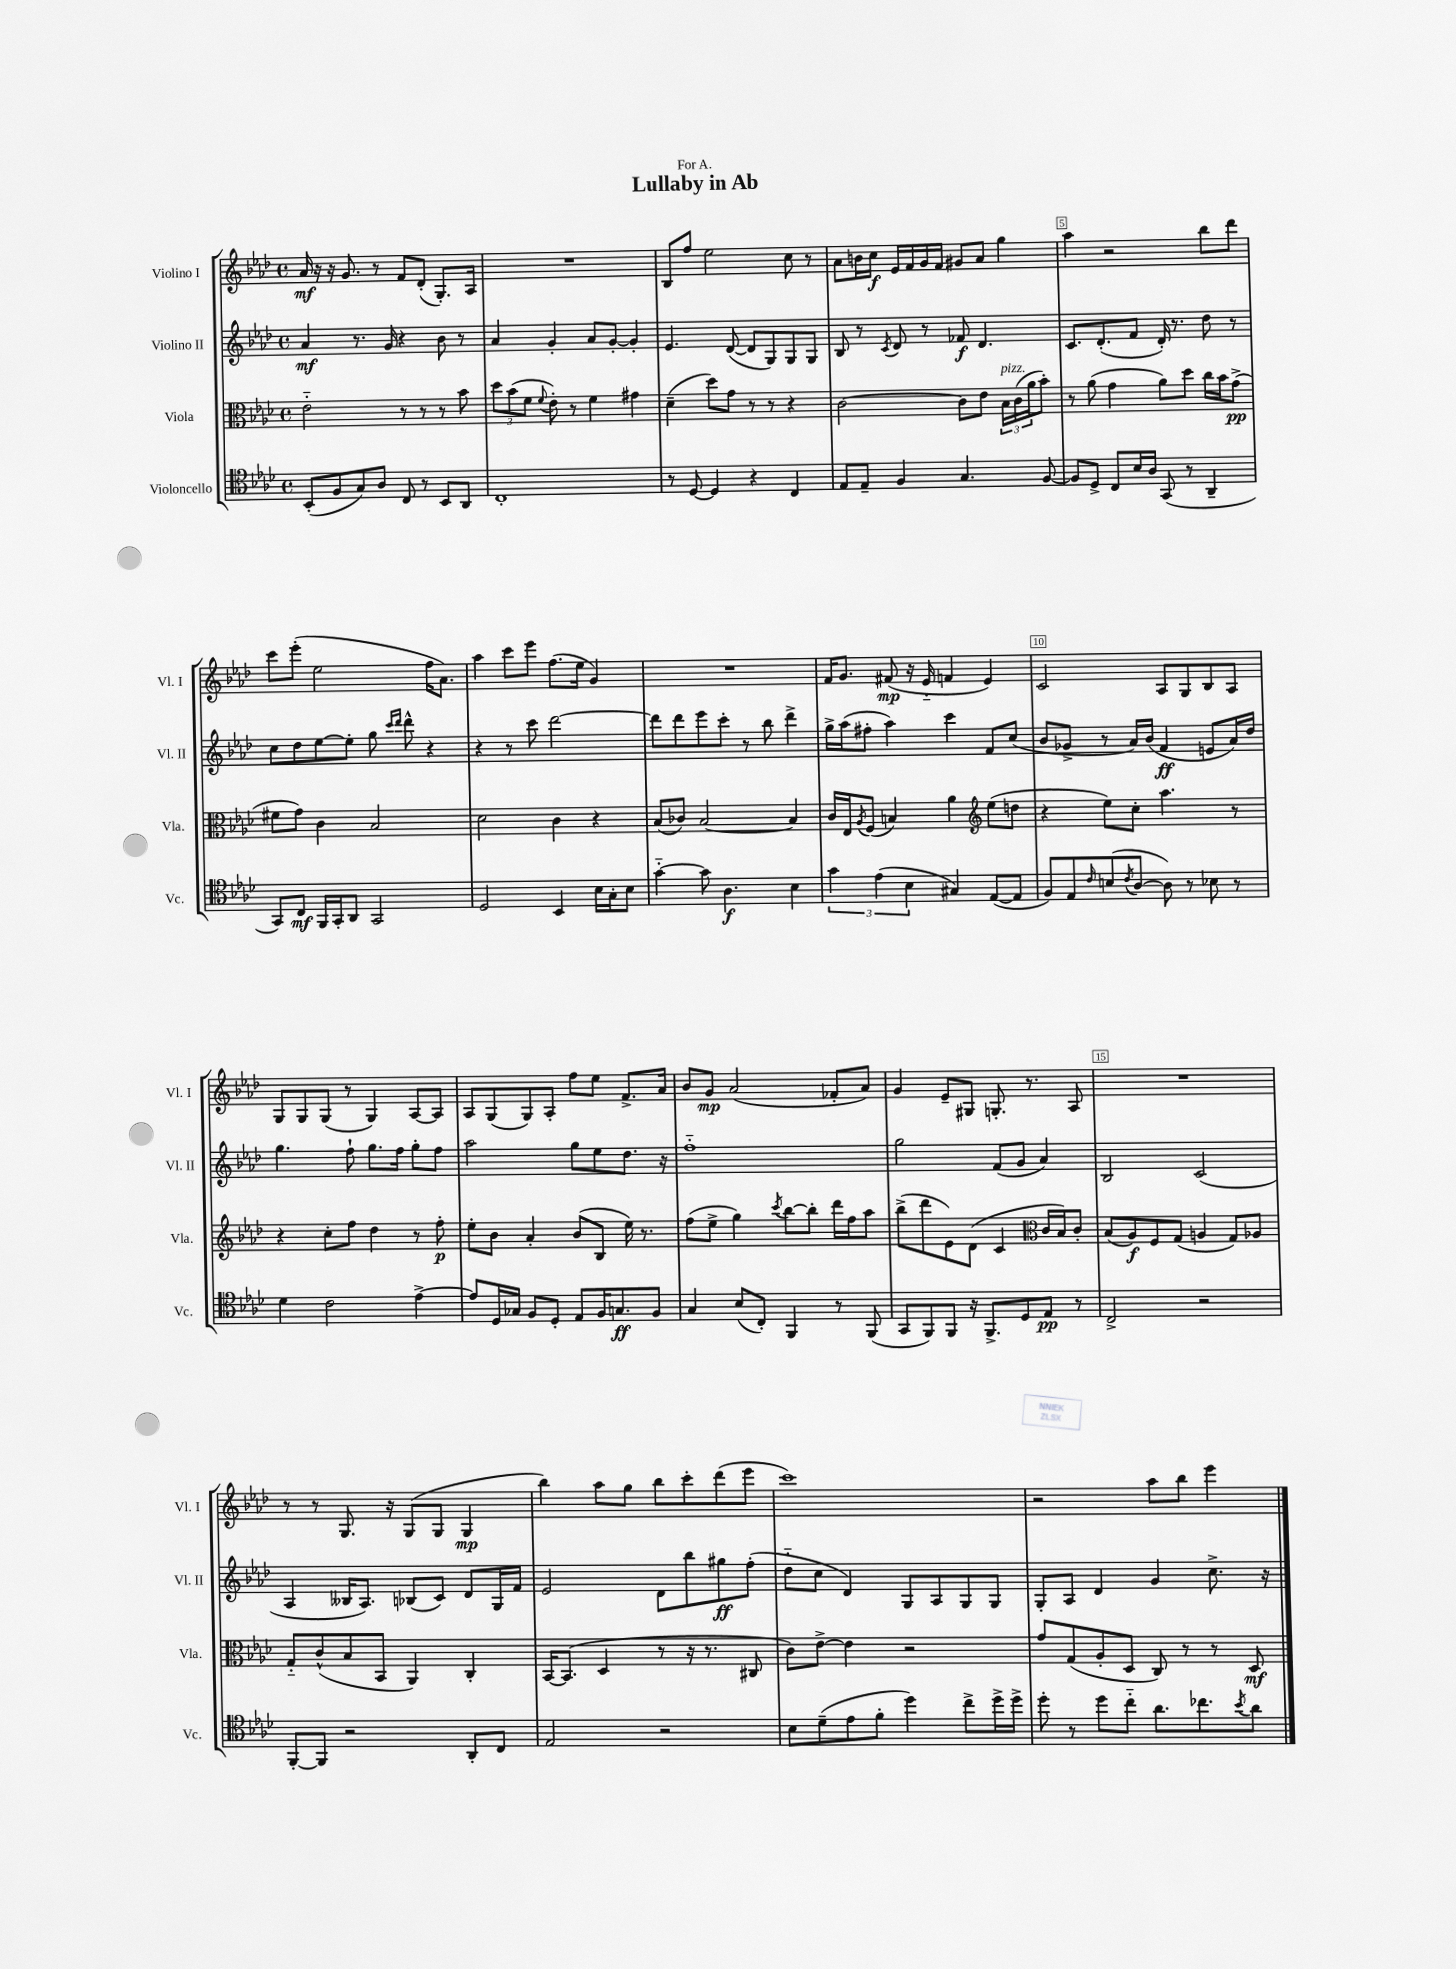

**kern	**dynam	**kern	**dynam	**kern	**dynam	**kern	**dynam
*part4	*part4	*part3	*part3	*part2	*part2	*part1	*part1
*staff4	*staff4	*staff3	*staff3	*staff2	*staff2	*staff1	*staff1
*I"Violoncello	*	*I"Viola	*	*I"Violino II	*	*I"Violino I	*
*I'Vc.	*	*I'Vla.	*	*I'Vl. II	*	*I'Vl. I	*
*clefC4	*	*clefC3	*	*clefG2	*	*clefG2	*
*k[b-e-a-d-]	*	*k[b-e-a-d-]	*	*k[b-e-a-d-]	*	*k[b-e-a-d-]	*
*M4/4	*	*M4/4	*	*M4/4	*	*M4/4	*
*met(c)	*	*met(c)	*	*met(c)	*	*met(c)	*
=1	=1	=1	=1	=1	=1	=1	=1
(8BB-'/L	.	2e-\	.	4a-/	mf	16a-/	mf
.	.	.	.	.	.	16r	.
8F/	.	.	.	.	.	16r	.
.	.	.	.	.	.	8.g/	.
8G/)	.	.	.	8.r	.	.	.
8A-/J	.	.	.	.	.	8r	.
.	.	.	.	16g/	.	.	.
8C/	.	8r	.	4r	.	8f/L	.
8r	.	8r	.	.	.	(8d-'/J	.
8BB-/L	.	8r	.	8b-\	.	8.G'/L)	.
8AA-/J	.	8b-\	.	8r	.	.	.
.	.	.	.	.	.	16A-/Jk	.
=2	=2	=2	=2	=2	=2	=2	=2
1C'	.	12dd-\L	.	4a-/	.	1r	.
.	.	(12b-\	.	.	.	.	.
.	.	12f\J	.	.	.	.	.
.	.	8qqf/	.	.	.	.	.
.	.	8e-'\)	.	4g'/	.	.	.
.	.	8r	.	.	.	.	.
.	.	4f\	.	8a-/L	.	.	.
.	.	.	.	[8g'/J	.	.	.
.	.	4g#X\	.	4g'/]	.	.	.
=3	=3	=3	=3	=3	=3	=3	=3
8r	.	(4d-~\	.	4.e-/	.	8B-/L	.
[8D-/	.	.	.	.	.	8ff/J	.
4D-/]	.	8dd-\L)	.	.	.	2ee-\	.
.	.	8g\J	.	([8d-/	.	.	.
4r	.	8r	.	8d-/L]	.	.	.
.	.	8r	.	8G/)	.	.	.
4C/	.	4r	.	8G/	.	8cc\	.
.	.	.	.	8G/J	.	8r	.
=4	=4	=4	=4	=4	=4	=4	=4
8E-/L	.	[2c\	.	8B-/	.	8a-\L	.
8E-~/J	.	.	.	8r	.	16bn\L	.
.	.	.	.	.	.	16cc\JJ	f
.	.	.	.	8qc/	.	.	.
4F/	.	.	.	8d-/	.	16e-/LL	.
.	.	.	.	.	.	16f/	.
.	.	.	.	8r	.	16g/	.
.	.	.	.	.	.	16f/JJ	.
4.G/	.	8c\L]	.	8f-X/	f	8g#X/L	.
.	.	8e-\J	.	4.d-/	.	8a-/J	.
!	!	!LO:TX:a:i:t=pizz.	!	!	!	!	!
.	.	24B-\LL	.	.	.	4gg\	.
.	.	(24c\	.	.	.	.	.
.	.	24a-\J	.	.	.	.	.
[8F/	.	8b-'\J)	.	.	.	.	.
=5	=5	=5	=5	=5	=5	=5	=5
8F/L]	.	8r	.	8.c/L	.	4aa-\	.
8D-^/J	.	(8a-\	.	.	.	.	.
.	.	.	.	(8.d-'/	.	.	.
8C/L	.	4g\	.	.	.	2r	.
16B-/L	.	.	.	8f/J	.	.	.
16A-/JJ	.	.	.	.	.	.	.
(8GG/	.	8a-\L)	.	16d-'/)	.	.	.
.	.	.	.	8.r	.	.	.
8r	.	8dd-\J	.	.	.	.	.
4AA-~/	.	16cc\LL	.	8dd-\	.	8bb-\L	.
.	.	16b-\J	.	.	.	.	.
.	.	(8g^\J	pp	8r	.	8ddd-\J	.
!!LO:LB:g=z
=6	=6	=6	=6	=6	=6	=6	=6
8GG/L)	.	8f#X\L	.	8cc\L	.	8ccc\L	.
8C/J	mf	8g\J)	.	8dd-\	.	(8eee-'\J	.
16FF/LL	.	4c\	.	[8ee-\	.	2ee-\	.
16GG'/J	.	.	.	.	.	.	.
8AA-/J	.	.	.	8ee-'\J]	.	.	.
2GG/	.	2B-/	.	8gg\	.	.	.
.	.	.	.	16qqccc/LL	.	.	.
.	.	.	.	16qqddd-/JJ	.	.	.
.	.	.	.	8ddd-^^\	.	.	.
.	.	.	.	4r	.	16ff\KL	.
.	.	.	.	.	.	8.a-\J)	.
=7	=7	=7	=7	=7	=7	=7	=7
2D-/	.	2d-\	.	4r	.	4aa-\	.
.	.	.	.	8r	.	8ccc\L	.
.	.	.	.	8ccc\	.	8eee-\J	.
4BB-/	.	4c\	.	[2ddd-\	.	(8.ff\L	.
.	.	.	.	.	.	16ee-\Jk	.
16B-\LL	.	4r	.	.	.	4g/)	.
16G'\J	.	.	.	.	.	.	.
8B-\J	.	.	.	.	.	.	.
=8	=8	=8	=8	=8	=8	=8	=8
[4g\	.	(8B-/L	.	8ddd-\L]	.	1r	.
.	.	8c-X/J)	.	8ddd-\	.	.	.
8g\]	.	[2B-/	.	8eee-\	.	.	.
4.A-\	f	.	.	8ccc'\J	.	.	.
.	.	.	.	8r	.	.	.
.	.	.	.	8bb-\	.	.	.
4B-\	.	4B-/]	.	4ddd-^\	.	.	.
=9	=9	=9	=9	=9	=9	=9	=9
6g\	.	16c/LL	.	16gg^\LL	.	16f/KL	.
.	.	16E-/J	.	(16aa-\J	.	8.g/J	.
.	.	8qA-/	.	.	.	.	.
.	.	(8F/J	.	8ff#X'\J	.	.	.
(6e-\	.	.	.	.	.	.	.
.	.	4Bn/)	.	4aa-\)	.	(8f#X/	mp
6B-\	.	.	.	.	.	.	.
.	.	.	.	.	.	16r	.
.	.	.	.	.	.	16e-/	.
4G#X/)	.	4a-\	.	4ccc\	.	4fn/	.
*	*	*clefG2	*	*	*	*	*
([8E-/L	.	(8ee-\L	.	8f/L	.	4e-/)	.
8E-/J]	.	8ddn\J	.	(8cc/J	.	.	.
=10	=10	=10	=10	=10	=10	=10	=10
8F/L)	.	4r	.	8b-/L	.	2c/	.
8E-/	.	.	.	8g-X^/J	.	.	.
16qqc/	.	.	.	.	.	.	.
(8Bn/	.	8ee-\L)	.	8r	.	.	.
8qc/	.	.	.	.	.	.	.
[8A-/J	.	8cc'\J	.	16a-/LL)	.	.	.
.	.	.	.	(16b-/JJ	.	.	.
8A-\])	.	4.aa-\	.	4f/	ff	8A-/L	.
8r	.	.	.	.	.	8G/	.
8B-X\	.	.	.	8en/L	.	8B-/	.
8r	.	8r	.	16a-/L)	.	8A-/J	.
.	.	.	.	16dd-/JJ	.	.	.
!!LO:LB:g=z
=11	=11	=11	=11	=11	=11	=11	=11
4d-\	.	4r	.	4.gg\	.	8G/L	.
.	.	.	.	.	.	8G/	.
2c\	.	8cc'\L	.	.	.	(8G/J	.
.	.	8ff\J	.	8ff`\	.	8r	.
.	.	4dd-\	.	8.gg\L	.	4G/)	.
.	.	.	.	16ff\Jk	.	.	.
[4e-^\	.	8r	.	8gg'\L	.	[8A-/L	.
.	.	8ff'\	p	8ff\J	.	8A-/J]	.
=12	=12	=12	=12	=12	=12	=12	=12
8e-/L]	.	8ee-'\L	.	2aa-\	.	8A-/L	.
16D-/L	.	8b-\J	.	.	.	(8G/	.
16G-X/JJ	.	.	.	.	.	.	.
8F/L	.	4a-'/	.	.	.	8G/)	.
8D-'/J	.	.	.	.	.	8A-'/J	.
8E-/L	.	(8b-/L	.	8gg\L	.	8ff\L	.
16F/K	.	8B-/J	.	8ee-\	.	8ee-\J	.
8.Gn/	ff	.	.	.	.	.	.
.	.	16ee-\)	.	8.dd-\J	.	8.f^/L	.
.	.	8.r	.	.	.	.	.
8F/J	.	.	.	.	.	.	.
.	.	.	.	16r	.	16a-/Jk	.
=13	=13	=13	=13	=13	=13	=13	=13
4G/	.	(8ff\L	.	1ff	.	8b-/L	.
.	.	8ee-^\J	.	.	.	8g/J	mp
(8B-/L	.	4gg\)	.	.	.	(2a-/	.
8C'/J)	.	.	.	.	.	.	.
.	.	8qccc/	.	.	.	.	.
4FF/	.	[8bb-\L	.	.	.	.	.
.	.	8bb-'\J]	.	.	.	.	.
8r	.	16ddd-\LL	.	.	.	8f-X'/L	.
.	.	16ff\J	.	.	.	.	.
(8FF/	.	8aa-\J	.	.	.	8a-/J)	.
=14	=14	=14	=14	=14	=14	=14	=14
8GG/L	.	(8bb-^\L	.	2gg\	.	4g/	.
8FF/)	.	8ddd-\	.	.	.	.	.
8FF/J	.	8e-\)	.	.	.	8e-~/L	.
16r	.	(8d-\J	.	.	.	8G#X/J	.
8.FF^/L	.	.	.	.	.	.	.
.	.	4c/	.	(8f/L	.	8.Gn'/	.
8D-/	.	.	.	8g/J	.	.	.
.	.	.	.	.	.	8.r	.
*	*	*clefC3	*	*	*	*	*
8E-/J	pp	16c/LL	.	4a-/)	.	.	.
.	.	16B-/J)	.	.	.	.	.
8r	.	8c'/J	.	.	.	8A-/	.
=15	=15	=15	=15	=15	=15	=15	=15
2C^/	.	(8B-/L	.	2B-/	.	1r	.
.	.	8A-/)	f	.	.	.	.
.	.	8F/	.	.	.	.	.
.	.	(8G/J	.	.	.	.	.
2r	.	4An/	.	(2c/	.	.	.
.	.	8G/L)	.	.	.	.	.
.	.	8A-X/J	.	.	.	.	.
!!LO:LB:g=z
=16	=16	=16	=16	=16	=16	=16	=16
[8FF'/L	.	8G/L	.	4A-/	.	8r	.
8FF/J]	.	(8c^^/	.	.	.	8r	.
2r	.	8B-/	.	16B--X/KL	.	8.G/	.
.	.	.	.	8.A-/J)	.	.	.
.	.	8BB-/J	.	.	.	.	.
.	.	.	.	.	.	16r	.
.	.	4AA-/)	.	(8B-X/L	.	(8G/L	.
.	.	.	.	8c/J)	.	8G/J	.
8AA-'/L	.	4C'/	.	8d-/L	.	4G/	mp
8C/J	.	.	.	16G/L	.	.	.
.	.	.	.	16f/JJ	.	.	.
=17	=17	=17	=17	=17	=17	=17	=17
2E-/	.	[16BB-/KL	.	2e-/	.	4bb-\)	.
.	.	(8.BB-/J]	.	.	.	.	.
.	.	4D-/	.	.	.	8aa-\L	.
.	.	.	.	.	.	8gg\J	.
2r	.	8r	.	8d-\L	.	8bb-\L	.
.	.	16r	.	8bb-\	.	8ccc'\	.
.	.	8.r	.	.	.	.	.
.	.	.	.	8gg#X\	ff	(8ddd-\	.
.	.	8C#X/	.	(8ff'\J	.	8eee-\J	.
=18	=18	=18	=18	=18	=18	=18	=18
8B-\L	.	8c\L)	.	8dd-\L	.	1ccc)	.
(8d-~\	.	[8e-^\J	.	8cc\J	.	.	.
8e-\	.	4e-\]	.	4d-/)	.	.	.
8f'\J	.	.	.	.	.	.	.
4dd-\)	.	2r	.	8G/L	.	.	.
.	.	.	.	8A-/	.	.	.
8cc^\L	.	.	.	8G/	.	.	.
16dd-^\L	.	.	.	8G/J	.	.	.
16dd-^\JJ	.	.	.	.	.	.	.
=19	=19	=19	=19	=19	=19	=19	=19
8dd-'\	.	8g/L	.	8G'/L	.	2r	.
8r	.	(8G/	.	8A-/J	.	.	.
8dd-\L	.	8A-'/	.	4d-/	.	.	.
8cc\J	.	8D-/J	.	.	.	.	.
8.a-\L	.	8C/)	.	4g/	.	8aa-\L	.
.	.	8r	.	.	.	8bb-\J	.
8.cc-X\	.	.	.	.	.	.	.
.	.	8r	.	8.cc^\	.	4eee-\	.
8qb-/	.	.	.	.	.	.	.
8a-\J	.	8D-/	mf	.	.	.	.
.	.	.	.	16r	.	.	.
==	==	==	==	==	==	==	==
*-	*-	*-	*-	*-	*-	*-	*-
